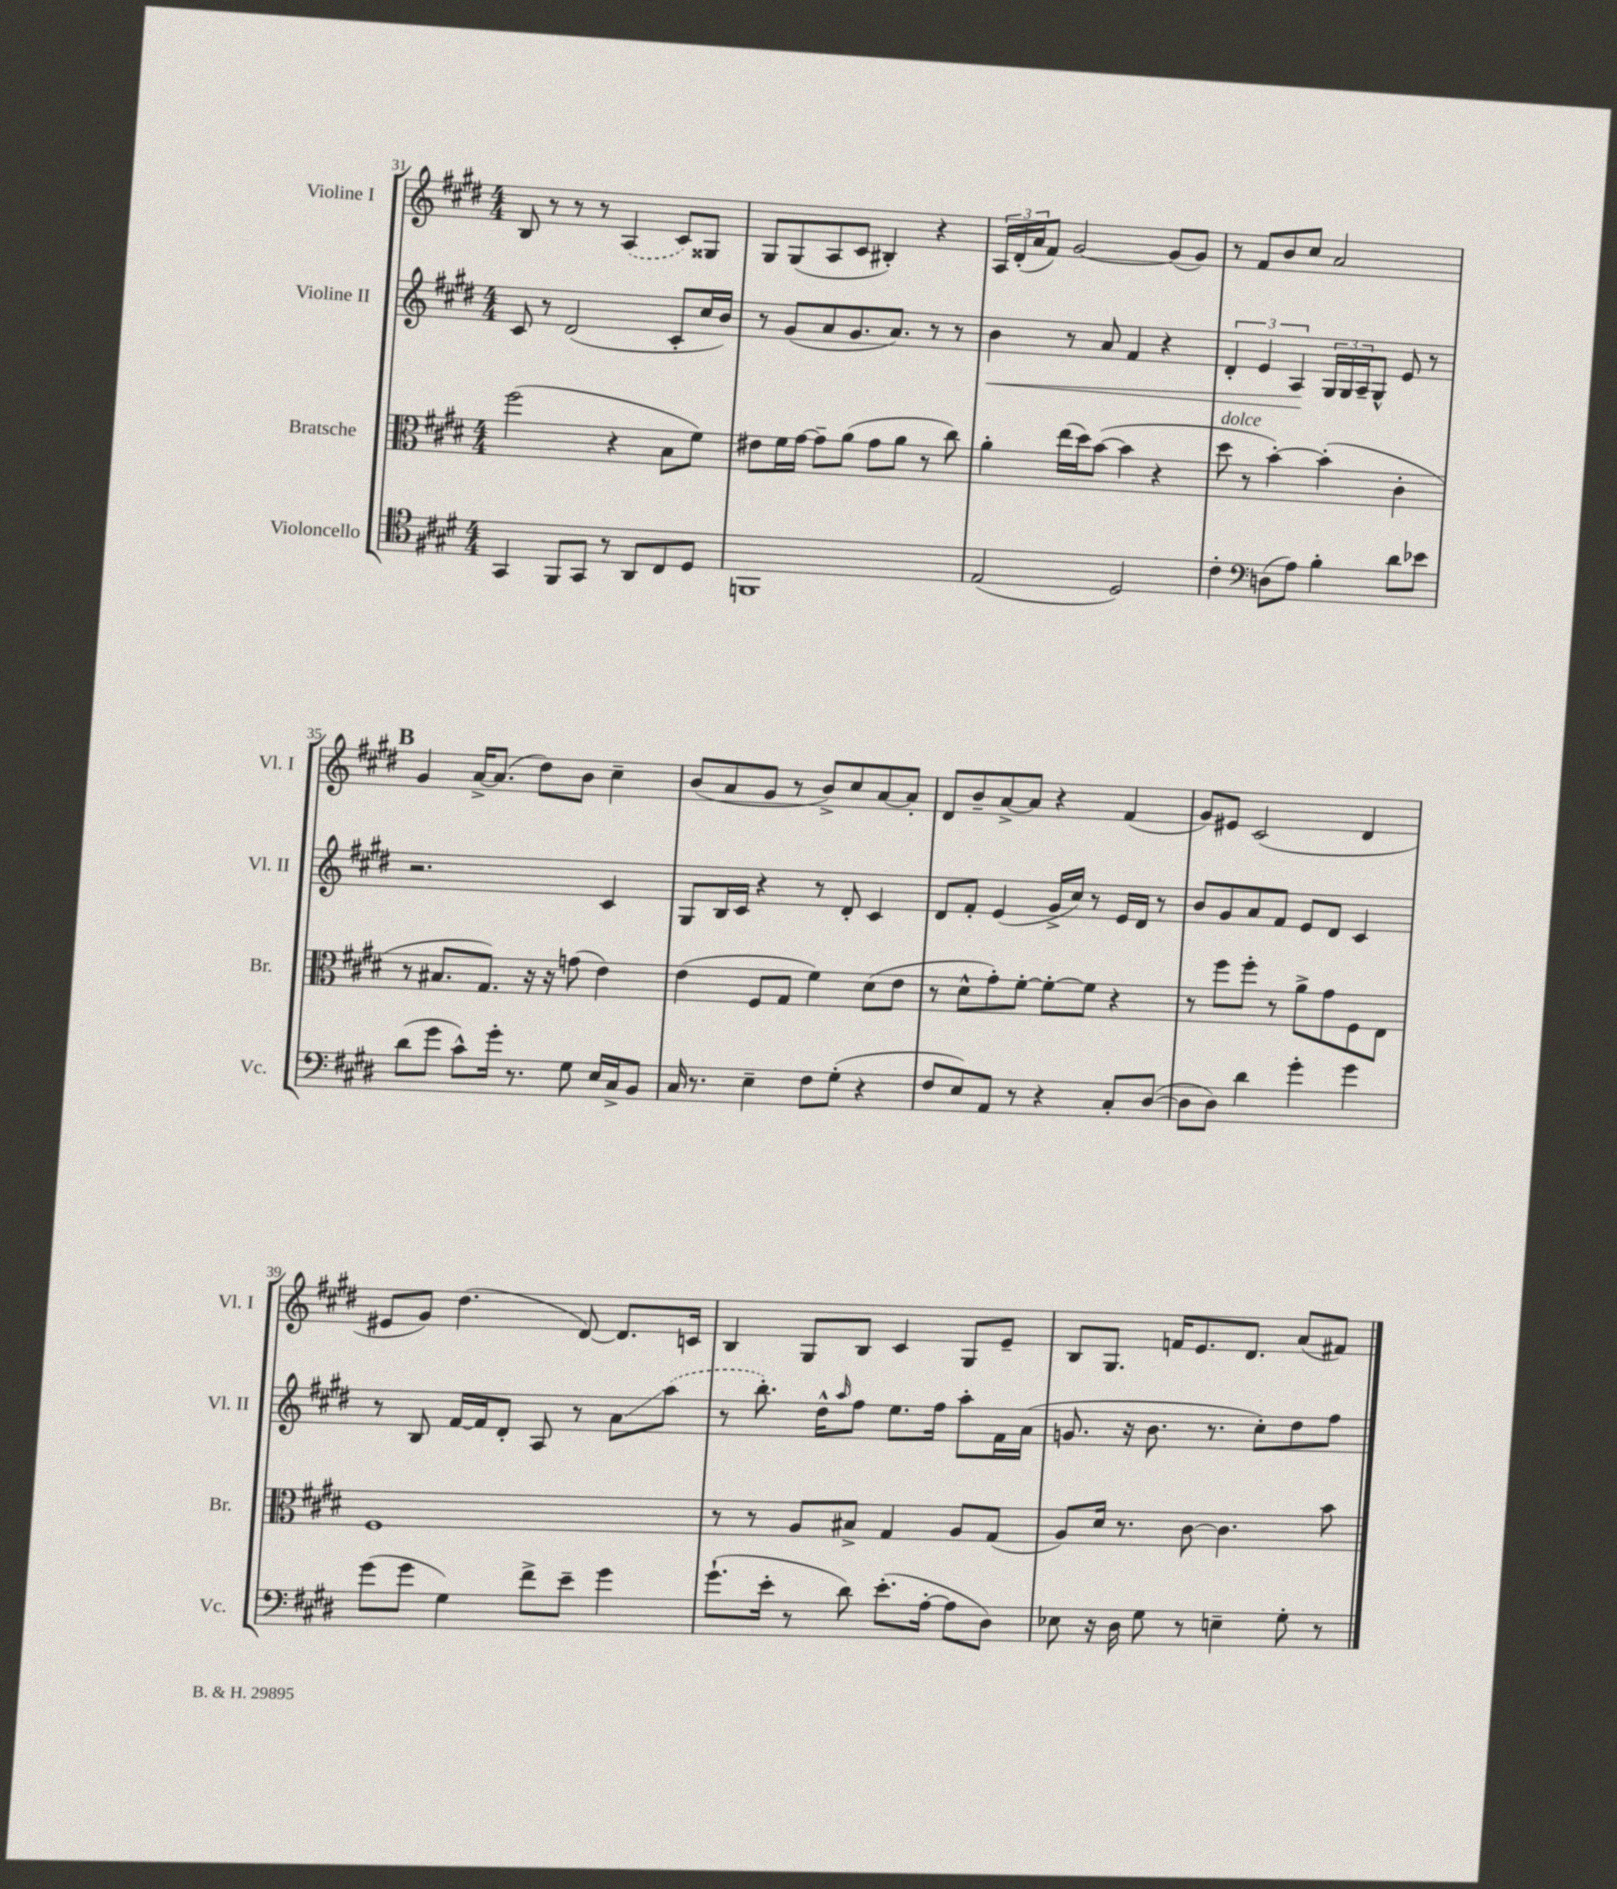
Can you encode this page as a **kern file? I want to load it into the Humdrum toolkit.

**kern	**kern	**kern	**kern
*staff4	*staff3	*staff2	*staff1
*clefC4	*clefC3	*clefG2	*clefG2
*k[f#c#g#d#]	*k[f#c#g#d#]	*k[f#c#g#d#]	*k[f#c#g#d#]
*M4/4	*M4/4	*M4/4	*M4/4
4GG#	(2ff#	8c#	8B
.	.	8r	8r
8FF#	.	(2d#	8r
8GG#	.	.	8r
8r	4r	.	(4A
8AA	.	.	.
8C#	8B	8c#'	8c#)
8D#	8f#)	16cc#	8G##
.	.	16b)	.
=	=	=	=
1FF	8e#	8r	8G#
.	16f#	(8g#	(8G#
.	[16g#	.	.
.	8g#~]	8a	8A
.	(8a	8.g#	8c#
.	8g#	.	4B#')
.	.	8.a)	.
.	8a	.	.
.	8r	8r	4r
.	8cc#)	8r	.
=	=	=	=
(2E	4a'	4b	24A
.	.	.	(24d#'
.	.	.	24a
.	.	.	8f#)
.	(16ee	8r	[2g#
.	16dd#)	.	.
.	([8b	8a	.
2D#)	4b]	4f#	.
.	4r	4r	(8g#]
.	.	.	8g#)
=	=	=	=
4c#'	8dd#	6d#'	8r
.	8r	.	8f#
.	.	6e	.
*clefF4	*	*	*
(8D	[4b')	.	8b
.	.	6A	.
8A)	.	.	8cc#
4B'	(4b']	24G#	2a
.	.	24G#	.
.	.	24A~	.
.	.	8G#^^	.
8d#	4c#'	8e	.
8e-	.	8r	.
=	=	=	=
(8d#	8r	2.r	4g#
8g#	8.B#	.	.
8c#^^)	.	.	[16a^
.	8.G#)	.	(8.a]
16g#'	.	.	.
8.r	.	.	.
.	16r	.	8dd#)
.	16r	.	.
8G#	(8g	.	8b
16E	4e)	4c#	4cc#~
16C#^	.	.	.
8BB	.	.	.
=	=	=	=
16C#	(4e	8G#	(8b
8.r	.	.	.
.	.	16B	8a
.	.	16c#	.
4E~	8F#	4r	8g#
.	8G#	.	8r
8F#	4f#)	8r	8b^)
(8G#'	.	8d#'	8cc#
4r	(8d#	4c#	[8a
.	8e	.	8a']
=	=	=	=
8F#	8r	8d#	8d#
8E)	8d#^^	8f#'	8b~
8AA	8g#')	(4e	[8a^
8r	[8f#'	.	8a]
4r	8f#'_	16g#^	4r
.	.	16cc#)	.
.	8f#]	8r	.
8C#'	4r	16e	(4f#
.	.	16d#	.
([8D#	.	8r	.
=	=	=	=
8D#]	8r	8b	8g#)
8D#)	8ff#	8g#	8e#
4d#	8ff#'	8a	(2c#
.	8r	8f#	.
4g#'	8a^	8e	.
.	8g#	8d#	.
4g#	8F#	4c#	4d#
.	8E	.	.
=	=	=	=
(8g#	1F#	8r	8e#
8g#	.	8B	8g#)
4G#)	.	[16f#	(4.dd#
.	.	16f#]	.
.	.	8d#'	.
8f#^	.	8A	.
8e~	.	8r	[8d#)
4g#	.	8a	8.d#]
.	.	(8aa	.
.	.	.	16c
=	=	=	=
(8.g#`	8r	8r	4B
.	8r	8.bb')	.
16e'	.	.	.
8r	8A	.	8G#
.	.	16dd#^^	.
.	.	16qqaa	.
8d#)	8B#^	8ff#	8B
(8.e'	4G#	8.ee	4c#
[16A'	.	16ff#	.
8A]	8A	8aa'	8G#
8D#)	(8G#	16f#	8e~
.	.	(16a	.
=	=	=	=
8E-	8A)	8.g	8B
16r	16d#	.	8.G#
16D#	8.r	16r	.
8G#	.	8.b	.
.	.	.	16f
8r	[8c#	.	8.e
.	.	8.r	.
4E~	4.c#]	.	.
.	.	.	8.d#
.	.	8cc#')	.
8G#'	.	8dd#	(8a
8r	8b	8ff#	8f#)
==	==	==	==
*-	*-	*-	*-
